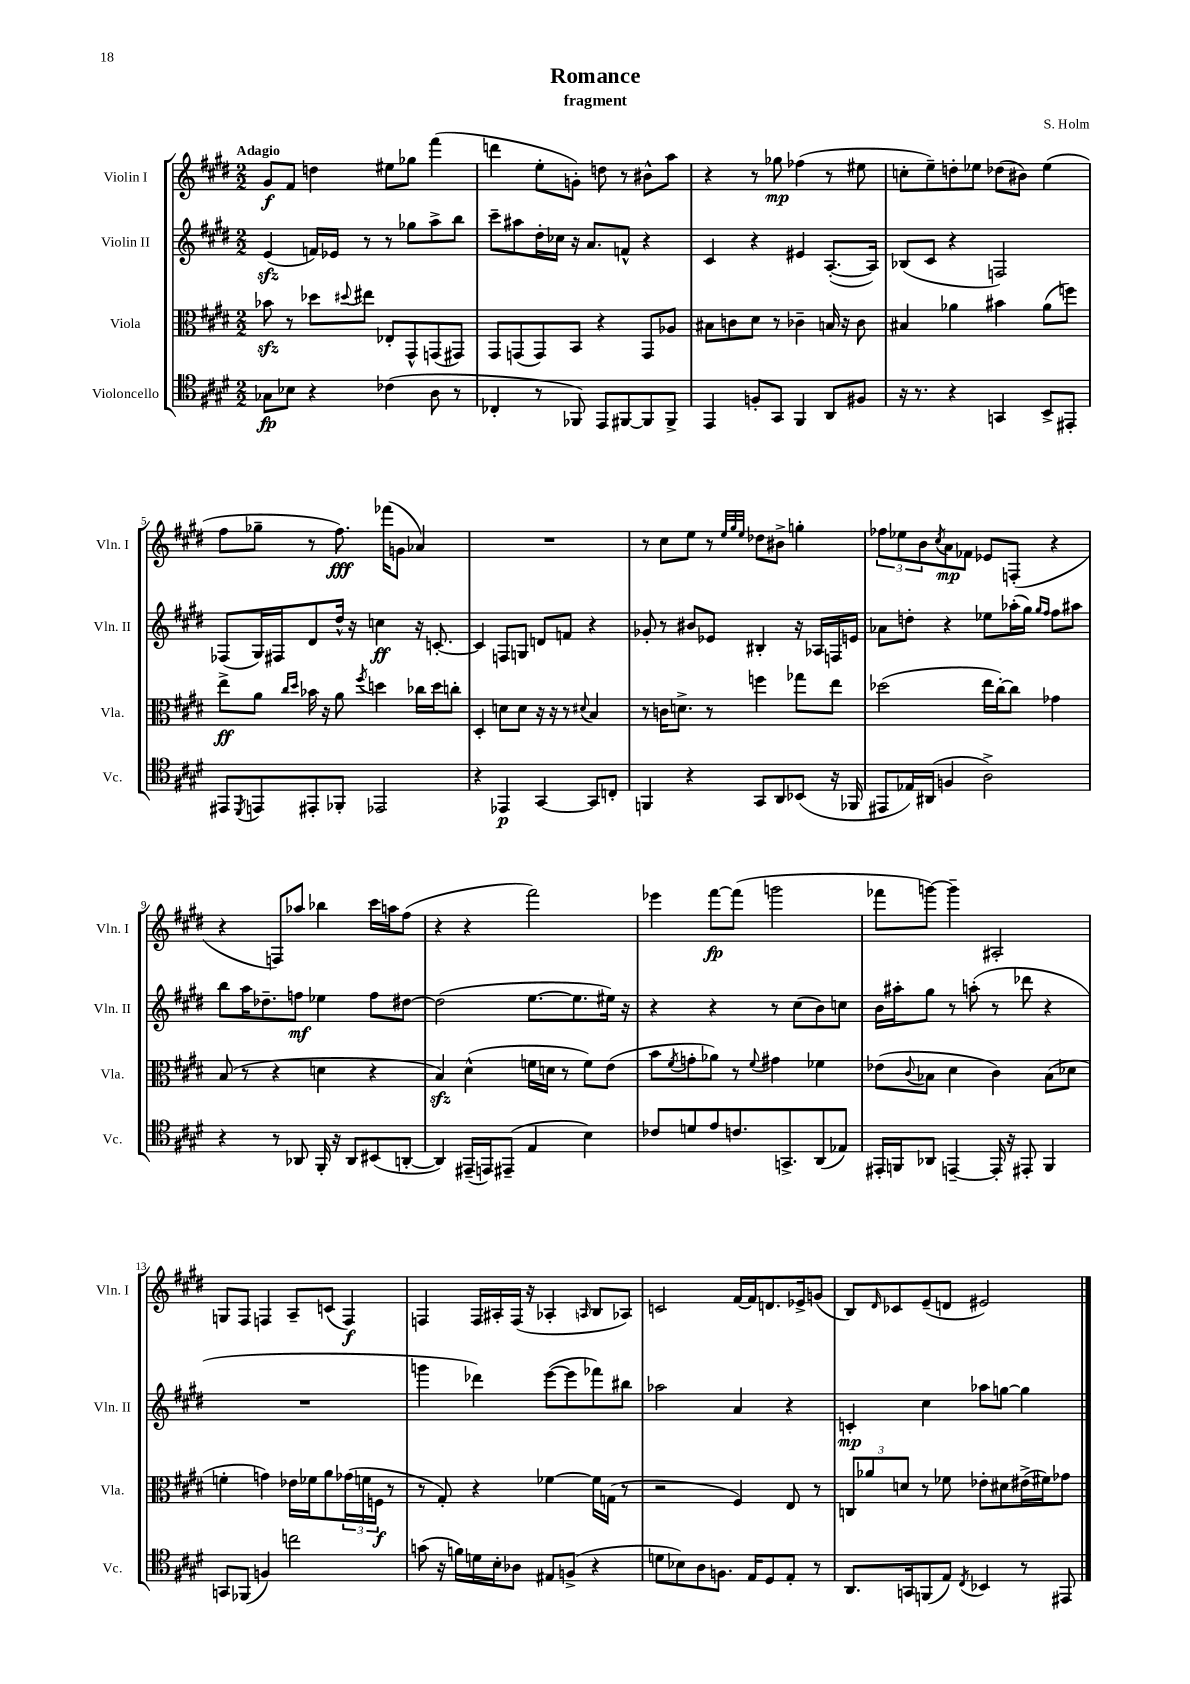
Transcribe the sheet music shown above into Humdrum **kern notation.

**kern	**dynam	**kern	**dynam	**kern	**dynam	**kern	**dynam
*part4	*part4	*part3	*part3	*part2	*part2	*part1	*part1
*staff4	*staff4	*staff3	*staff3	*staff2	*staff2	*staff1	*staff1
*I"Violoncello	*	*I"Viola	*	*I"Violin II	*	*I"Violin I	*
*I'Vc.	*	*I'Vla.	*	*I'Vln. II	*	*I'Vln. I	*
*clefC4	*	*clefC3	*	*clefG2	*	*clefG2	*
*k[f#c#g#d#]	*	*k[f#c#g#d#]	*	*k[f#c#g#d#]	*	*k[f#c#g#d#]	*
*M2/2	*	*M2/2	*	*M2/2	*	*M2/2	*
=1	=1	=1	=1	=1	=1	=1	=1
!	!	!	!	!	!	!LO:TX:a:B:t=Adagio	!
8G-X\L	fp	8b-Xzz\	.	(4ezz/	.	8g#/L	f
8B-X\J	.	8r	.	.	.	8f#/J	.
4r	.	8dd-X\L	.	16fn/LL)	.	4ddn\	.
.	.	.	.	16e-X/JJ	.	.	.
.	.	8qqdd#X/	.	.	.	.	.
.	.	8ee#X\J	.	8r	.	.	.
(4c-X\	.	8E-X'/L	.	8r	.	8ee#X\L	.
.	.	8GG#^^/	.	8gg-X\L	.	8gg-X\J	.
8A\	.	(8GGn/	.	8aa^\	.	(4fff#\	.
8r	.	8GG#X/J)	.	8bb\J	.	.	.
=2	=2	=2	=2	=2	=2	=2	=2
4C-X'/	.	8GG#/L	.	8ccc#~\L	.	4dddn\	.
.	.	(8GGn/	.	8aa#X\	.	.	.
8r	.	8GG/)	.	16dd#'\L	.	8ee'\L	.
.	.	.	.	16cc-X\JJ	.	.	.
8FF-X/)	.	8BB/J	.	16r	.	8gn'\J)	.
.	.	.	.	8.a/L	.	.	.
8EE/L	.	4r	.	.	.	8ddn\	.
[8FF#X/	.	.	.	8fn^^/J	.	8r	.
8FF#/]	.	8GG/L	.	4r	.	8b#X^^\L	.
8FF#^/J	.	8A-X/J	.	.	.	8aa\J	.
=3	=3	=3	=3	=3	=3	=3	=3
4EE/	.	8B#X\L	.	4c#/	.	4r	.
.	.	8cn\	.	.	.	.	.
8Fn'/L	.	8d#\J	.	4r	.	8r	.
8GG#/J	.	8r	.	.	.	8gg-X\	mp
4FF#/	.	4c-X~\	.	4e#X/	.	(4ff-X\	.
8AA/L	.	16Bn/	.	([8.A'/L	.	8r	.
.	.	16r	.	.	.	.	.
8F#X/J	.	8c-\	.	.	.	8ee#X\	.
.	.	.	.	16A/Jk])	.	.	.
=4	=4	=4	=4	=4	=4	=4	=4
16r	.	4B#X/	.	(8B-X/L	.	8ccn'\L	.
8.r	.	.	.	.	.	.	.
.	.	.	.	8c#/J	.	8ee~\)	.
4r	.	4a-X\	.	4r	.	8ddn'\	.
.	.	.	.	.	.	8ee-X\J	.
4GGn/	.	4b#X\	.	2Fn/)	.	(8dd-X\L	.
.	.	.	.	.	.	8b#X\J)	.
8BB^/L	.	(8a-\L	.	.	.	(4ee-\	.
8EE#X'/J	.	8ffn\J)	.	.	.	.	.
!!LO:LB:g=z
=5	=5	=5	=5	=5	=5	=5	=5
8EE#X/L	.	8ee^\L	ff	(8F-X/L	.	8ff#\L	.
8qDD#/	.	.	.	.	.	.	.
8EEn/	.	8a\J	.	16G#/L)	.	8gg-X~\J	.
.	.	.	.	16F#X/J	.	.	.
.	.	16qqcc#/LL	.	.	.	.	.
.	.	16qqdd#/JJ	.	.	.	.	.
8EE#X'/	.	16b-X\	.	8d#/	.	8r	.
.	.	16r	.	.	.	.	.
8FF-X'/J	.	8a\	.	16dd#^^/Jk	.	8.ff#\)	fff
.	.	.	.	16r	.	.	.
.	.	8qff#/	.	.	.	.	.
2EE-X/	.	4ddn\	.	4ccn\	ff	.	.
.	.	.	.	.	.	(16fff-X\KL	.
.	.	.	.	.	.	8gn\J	.
.	.	16cc-X\LL	.	16r	.	4a-X/)	.
.	.	16dd\J	.	[8.cn'/	.	.	.
.	.	8ccn'\J	.	.	.	.	.
=6	=6	=6	=6	=6	=6	=6	=6
4r	.	4D#'/	.	4c/]	.	1r	.
4EE-X/	p	8dn\L	.	8Fn/L	.	.	.
.	.	8d\J	.	8Gn/J	.	.	.
[4GG#/	.	16r	.	8dn/L	.	.	.
.	.	16r	.	.	.	.	.
.	.	8r	.	8fn/J	.	.	.
.	.	8qqd#X/	.	.	.	.	.
8GG#/L]	.	4B/	.	4r	.	.	.
8Cn'/J	.	.	.	.	.	.	.
=7	=7	=7	=7	=7	=7	=7	=7
4FFn/	.	8r	.	8g-X'/	.	8r	.
.	.	16cn\KL	.	8r	.	8cc#\L	.
.	.	8.dn^\J	.	.	.	.	.
4r	.	.	.	8b#X/L	.	8ee\J	.
.	.	8r	.	8e-X/J	.	8r	.
.	.	.	.	.	.	32qqee/LLL	.
.	.	.	.	.	.	32qqgg#/	.
.	.	.	.	.	.	32qqee/JJJ	.
8GG#/L	.	4ffn\	.	4B#X'/	.	8dd-X\L	.
8AA/	.	.	.	.	.	8b#X^\J	.
(8BB-X/J	.	8gg-X\L	.	16r	.	4ggn'\	.
.	.	.	.	16A-X/LL	.	.	.
16r	.	8ee\J	.	16Fn/	.	.	.
16FF-X/	.	.	.	16en/JJ	.	.	.
=8	=8	=8	=8	=8	=8	=8	=8
8EE#X/L	.	(2dd-X\	.	8a-X\L	.	12ff-X\L	.
.	.	.	.	.	.	12ee-X\	.
16E-X/L)	.	.	.	8ddn'\J	.	.	.
.	.	.	.	.	.	12b\	.
(16AA#X/JJ	.	.	.	.	.	.	.
.	.	.	.	.	.	8qcc#/	.
4Fn/	.	.	.	4r	.	8a\	mp
.	.	.	.	.	.	8f-X\J	.
2A^\)	.	16ee\LL	.	8ee-X\L	.	8e-X/L	.
.	.	[16cc#'\J)	.	.	.	.	.
.	.	8cc#\J]	.	(16aa-X'\L	.	(8Fn'/J	.
.	.	.	.	16gg#\JJ)	.	.	.
.	.	.	.	16qqgg#/LL	.	.	.
.	.	.	.	16qqff#/JJ	.	.	.
.	.	4g-X\	.	8ff#\L	.	4r	.
.	.	.	.	8aa#X\J	.	.	.
!!LO:LB:g=z
=9	=9	=9	=9	=9	=9	=9	=9
4r	.	(8B/	.	8bb\L	.	4r	.
.	.	8r	.	16aa\K	.	.	.
.	.	.	.	8.dd-X~\	.	.	.
8r	.	4r	.	.	.	8Fn/L)	.
8AA-X/	.	.	.	8ffn\J	mf	8aa-X/J	.
16FF#'/	.	4dn\	.	4ee-X\	.	4bb-X\	.
16r	.	.	.	.	.	.	.
8AA-/L	.	.	.	.	.	.	.
(8BB#X/	.	4r	.	8ff\L	.	16ccc#\LL	.
.	.	.	.	.	.	16aan\J	.
[8AAn'/J	.	.	.	[8dd#X\J	.	(8ff#\J	.
=10	=10	=10	=10	=10	=10	=10	=10
4AA/])	.	4Bzz/)	.	(2dd#\]	.	4r	.
(16EE#X~/LL	.	(4d#^^\	.	.	.	4r	.
16EEn/J)	.	.	.	.	.	.	.
(8EE#X~/J	.	.	.	.	.	.	.
4E/	.	16fn\LL	.	[8.ee\L	.	2fff#\)	.
.	.	16dn\JJ	.	.	.	.	.
.	.	8r	.	.	.	.	.
.	.	.	.	8.ee\]	.	.	.
4B\)	.	8f\L)	.	.	.	.	.
.	.	(8e\J	.	16ee#X\Jk)	.	.	.
.	.	.	.	16r	.	.	.
=11	=11	=11	=11	=11	=11	=11	=11
8c-X/L	.	8b\L	.	4r	.	4eee-X\	.
.	.	8qf#/	.	.	.	.	.
8dn/	.	8gn'\	.	.	.	.	.
8e/	.	8a-X\J)	.	4r	.	[8fff#\L	fp
8.cn/	.	8r	.	.	.	(8fff#\J]	.
.	.	8qqf#/	.	.	.	.	.
.	.	4g#X\	.	8r	.	2gggn\	.
8.GGn^/	.	.	.	.	.	.	.
.	.	.	.	(8cc#\L	.	.	.
(8AA/	.	4f-X\	.	8b\)	.	.	.
8E-X/J)	.	.	.	8ccn\J	.	.	.
=12	=12	=12	=12	=12	=12	=12	=12
16EE#X'/LL	.	(8e-X\L	.	16b\LL	.	8fff-X\L	.
16FFn/J	.	.	.	16aa#X'\J	.	.	.
.	.	8qqc#/	.	.	.	.	.
8AA-X/J	.	8B-X\J	.	8gg#\J	.	[8gggn\J)	.
[4EEn~/	.	4d#\	.	8r	.	4ggg~\]	.
.	.	.	.	(8aan'\	.	.	.
16EE'/]	.	4c#\)	.	8r	.	2A#X'/	.
16r	.	.	.	.	.	.	.
8EE#X'/	.	.	.	8ddd-X\	.	.	.
4FF/	.	(8B-\L	.	4r	.	.	.
.	.	8d-X\J	.	.	.	.	.
!!LO:LB:g=z
=13	=13	=13	=13	=13	=13	=13	=13
8GGn/L	.	4fn'\	.	1r	.	8Gn/L	.
(8FF-X/J	.	.	.	.	.	8F#/J	.
4Fn/)	.	4gn\)	.	.	.	4Fn/	.
2ccn\	.	16e-X\LL	.	.	.	8A~/L	.
.	.	16f-X\J	.	.	.	.	.
.	.	8a\	.	.	.	(8cn/J	.
.	.	(24g-X\L	.	.	.	4F/)	f
.	.	24fn\	.	.	.	.	.
.	.	24Fn\JJ	f	.	.	.	.
.	.	8r	.	.	.	.	.
=14	=14	=14	=14	=14	=14	=14	=14
(8gn\	.	8r	.	4gggn\	.	4Fn/	.
16r	.	8G#'/)	.	.	.	.	.
16fn\LL)	.	.	.	.	.	.	.
16dn\	.	4r	.	4ddd-X\)	.	16F/LL	.
16B'\J	.	.	.	.	.	16A#X'/	.
8A-X\J	.	.	.	.	.	(16F/JJ	.
.	.	.	.	.	.	16r	.
8E#X/L	.	[4f-X\	.	([8eee\L	.	4A-X'/	.
(8Fn^/J	.	.	.	8eee\]	.	.	.
.	.	.	.	.	.	16qqAn/	.
4r	.	16f-\LL]	.	8fff-X\)	.	8B/L	.
.	.	(16Gn\JJ	.	.	.	.	.
.	.	8r	.	8bb#X\J	.	8A-X/J)	.
=15	=15	=15	=15	=15	=15	=15	=15
8dn\L	.	2r	.	2aa-X\	.	2cn/	.
8B-X\)	.	.	.	.	.	.	.
8A\	.	.	.	.	.	.	.
8.Fn\J	.	.	.	.	.	.	.
.	.	4F#/)	.	4a/	.	[16f#/LL	.
16E/KL	.	.	.	.	.	16f#/J]	.
8D#/	.	.	.	.	.	8.dn/	.
8E'/J	.	8E/	.	4r	.	.	.
.	.	.	.	.	.	16e-X^/k	.
8r	.	8r	.	.	.	(8gn/J	.
=16	=16	=16	=16	=16	=16	=16	=16
8.AA/L	.	12Cn/L	.	4cn'/	mp	8B/L)	.
.	.	12a-X/	.	.	.	.	.
.	.	.	.	.	.	16qqd#/	.
.	.	.	.	.	.	8c-X/	.
.	.	12dn/J	.	.	.	.	.
16GGn/k	.	.	.	.	.	.	.
(8FFn/	.	8r	.	4cc#\	.	(8e~/	.
8E/J)	.	8f-X\	.	.	.	8dn/J	.
8qC#/	.	.	.	.	.	.	.
4BB-X/	.	8e-X'\L	.	8aa-X\L	.	2e#X/)	.
.	.	8d#X\	.	[8ggn\J	.	.	.
8r	.	(16e#X^\L	.	4gg\]	.	.	.
.	.	16f#X\J)	.	.	.	.	.
8EE#X/	.	8g-X\J	.	.	.	.	.
==	==	==	==	==	==	==	==
*-	*-	*-	*-	*-	*-	*-	*-
